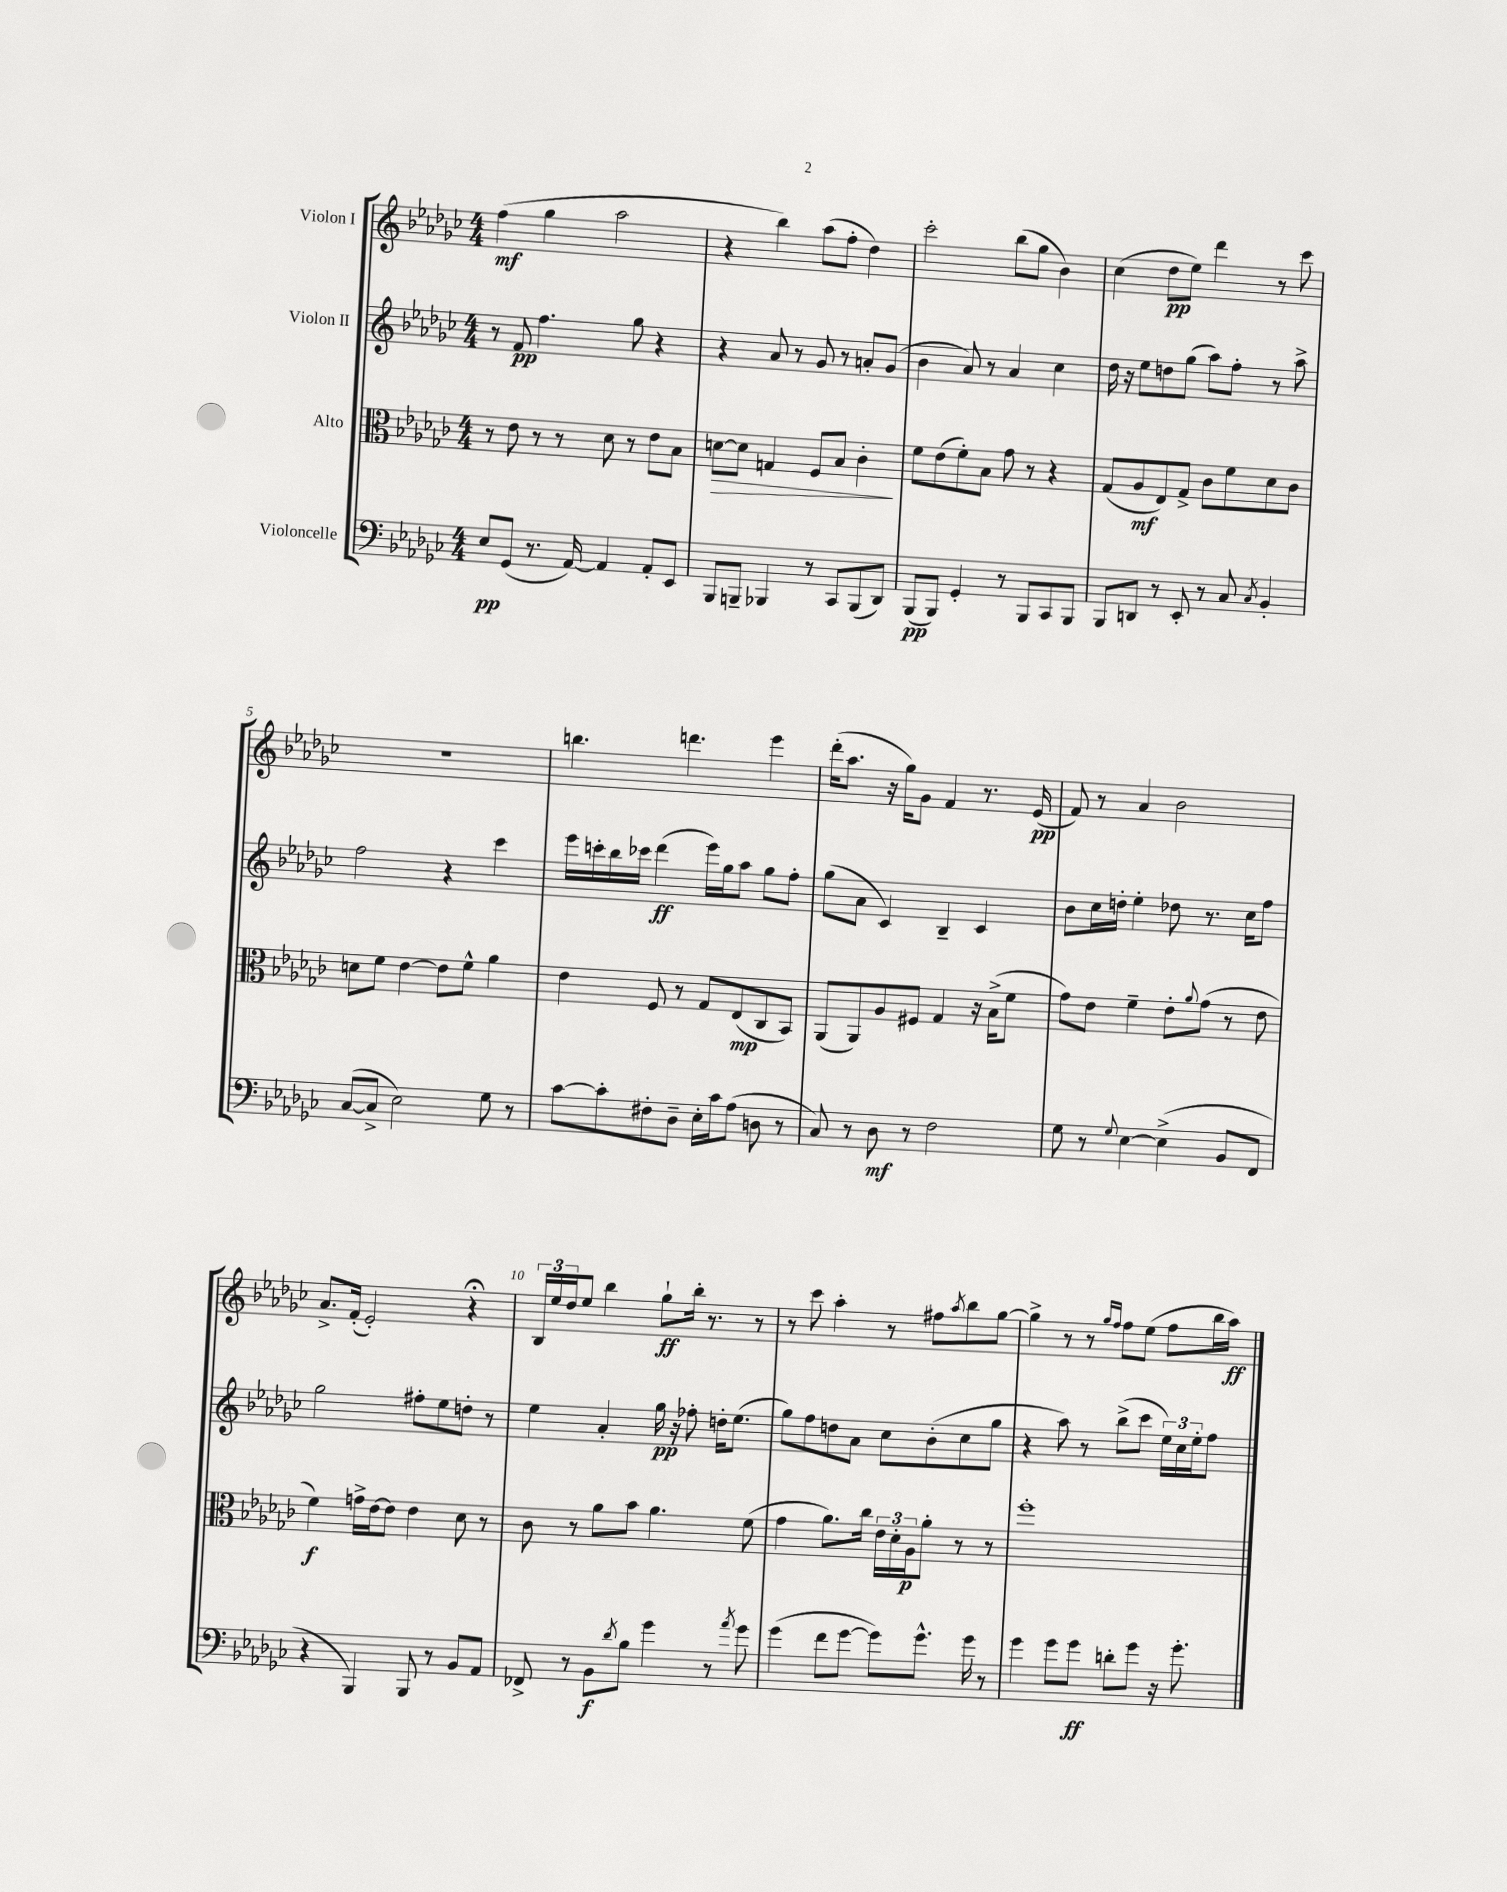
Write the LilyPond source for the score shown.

<<
\new StaffGroup <<
\new Staff = "s0" \with { instrumentName = "Violon I" } {
    \clef treble \key ges \major \numericTimeSignature \time 4/4
    f''4\mf( ges''4 aes''2 |
    r4 bes''4) aes''8( f''8-. des''4) |
    ces'''2-. bes''8( ges''8 bes'4) |
    ces''4( des''8\pp ees''8) des'''4 r8 ces'''8 |
    R1 |
    b''4. d'''4. ees'''4 |
    des'''16-.( aes''8. r16 ges''16) ges'8 f'4 r8. ees'16\pp( |
    f'8) r8 aes'4 bes'2 |
    aes'8.-> f'16-.( ees'2-.) r4\fermata |
    \tuplet 3/2 { bes16 ees''16 des''16 } ees''8 bes''4 ges''8-!\ff bes''16-. r8. r8 |
    r8 ces'''8 aes''4-. r8 fis''8 \acciaccatura { aes''8 } bes''8 ges''8~ |
    ges''4-> r8 r8 \grace { ges''16 f''16 } f''8 ees''8( f''8 bes''16 aes''16\ff) \bar "|." |
}
\new Staff = "s1" \with { instrumentName = "Violon II" } {
    \clef treble \key ges \major \numericTimeSignature \time 4/4
    r8 f'8\pp f''4. ges''8 r4 |
    r4 aes'8 r8 ges'8 r8 a'8-. ges'8( |
    bes'4 aes'8) r8 aes'4 ces''4 |
    des''16 r16 ees''8 d''8 ges''8( aes''8) f''8-. r8 aes''8-> |
    f''2 r4 ces'''4 |
    ees'''16 c'''16-. bes''16 ces'''16 des'''4\ff( ees'''16) ges''16 aes''8 ges''8 f''8-. |
    ges''8( aes'8 ces'4) bes4-- ces'4 |
    bes'8 ces''16 d''16-. ees''4-. des''8 r8. ces''16 f''8 |
    ges''2 fis''8-. ees''8 d''8-. r8 |
    ees''4 aes'4-. ges''16\pp r16 fes''8-. d''16-. ees''8.( |
    ges''8) f''8 d''8 aes'8 ces''8 bes'8-.( ces''8 ges''8 |
    r4 aes''8) r8 bes''8->( ces'''8 \tuplet 3/2 { ees''16) ces''16 ees''16-. } f''8 \bar "|." |
}
\new Staff = "s2" \with { instrumentName = "Alto" } {
    \clef alto \key ges \major \numericTimeSignature \time 4/4
    r8 ees'8 r8 r8 des'8 r8 ees'8 bes8 |
    d'8~\> d'8 g4 f8 bes8 ces'4-.\! |
    f'8 ees'8( f'8-.) bes8 ges'8 r8 r4 |
    ges8( aes8\mf ees8) ges8-> ces'8 f'8 des'8 ces'8 |
    d'8 f'8 ees'4~ ees'8 f'8-^ aes'4 |
    ees'4 f8 r8 ges8 ees8\mp( ces8 bes,8) |
    aes,8( aes,8) aes8 fis8 ges4 r16 bes16->( f'8 |
    ges'8) ees'8 f'4-- ees'8-. \appoggiatura { aes'8 } ges'8( r8 ees'8 |
    f'4\f) g'16-> ees'16~ ees'8 ees'4 des'8 r8 |
    ces'8 r8 aes'8 bes'8 aes'4. f'8( |
    ges'4 aes'8.) ces''16 \tuplet 3/2 { ees'16 des'16-. aes16\p } aes'8-. r8 r8 |
    f''1-. \bar "|." |
}
\new Staff = "s3" \with { instrumentName = "Violoncelle" } {
    \clef bass \key ges \major \numericTimeSignature \time 4/4
    ees8\pp ges,8( r8. aes,16~) aes,4 aes,8-. ees,8 |
    bes,,8 b,,8-- bes,,4 r8 ces,8 bes,,8( des,8) |
    bes,,8\pp( bes,,8) ges,4-. r8 bes,,8 ces,8 bes,,8 |
    bes,,8 d,8 r8 ees,8-. r8 ces8 \acciaccatura { ces8 } bes,4-. |
    ces8~( ces8-> ees2) ges8 r8 |
    ces'8~ ces'8-. fis8-. des8-- ees16-. ces'16 aes8( d8 r8 |
    ces8) r8 des8\mf r8 f2 |
    ges8 r8 \appoggiatura { ges8 } ees4~ ees4->( bes,8 f,8 |
    r4 bes,,4) bes,,8 r8 bes,8 aes,8 |
    fes,8-> r8 bes,8\f \acciaccatura { des'8 } bes8 ges'4 r8 \acciaccatura { aes'8 } ges'8 |
    ges'4( f'8 ges'8~ ges'8) ges'8.-^ ges'16 r8 |
    ges'4 ges'8 ges'8\ff d'8-. ges'8 r16 ges'8.-. \bar "|." |
}
>>
>>
\layout { \context { \Score \override BarNumber.break-visibility = ##(#f #t #t) barNumberVisibility = #(every-nth-bar-number-visible 5) } }
